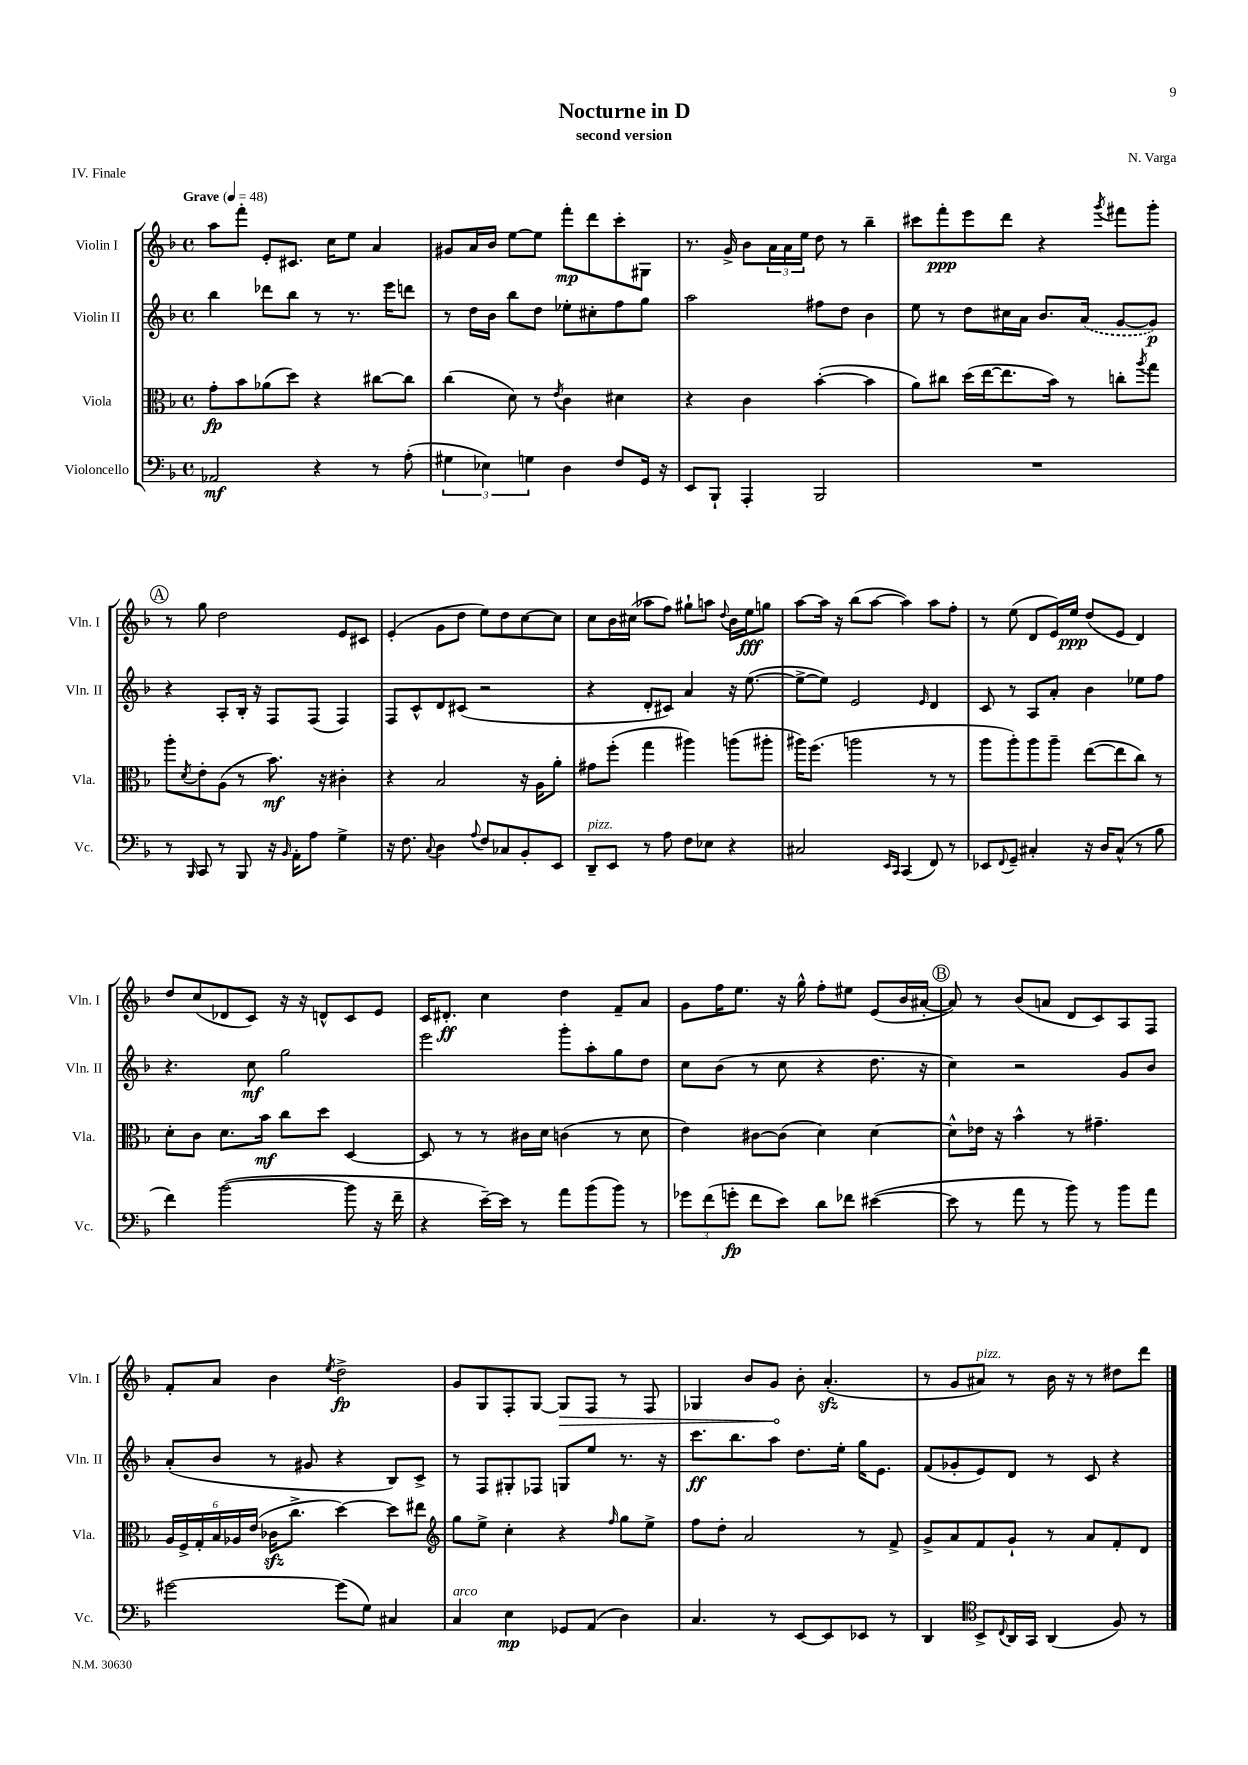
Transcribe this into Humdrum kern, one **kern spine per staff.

**kern	**dynam	**kern	**dynam	**kern	**dynam	**kern	**dynam
*part4	*part4	*part3	*part3	*part2	*part2	*part1	*part1
*staff4	*staff4	*staff3	*staff3	*staff2	*staff2	*staff1	*staff1
*I"Violoncello	*	*I"Viola	*	*I"Violin II	*	*I"Violin I	*
*I'Vc.	*	*I'Vla.	*	*I'Vln. II	*	*I'Vln. I	*
*clefF4	*	*clefC3	*	*clefG2	*	*clefG2	*
*k[b-]	*	*k[b-]	*	*k[b-]	*	*k[b-]	*
*M4/4	*	*M4/4	*	*M4/4	*	*M4/4	*
*met(c)	*	*met(c)	*	*met(c)	*	*met(c)	*
*MM48	*	*MM48	*	*MM48	*	*MM48	*
=1	=1	=1	=1	=1	=1	=1	=1
!	!	!	!	!	!	!LO:TX:a:B:t=Grave	!
2AA-X/	mf	8g'\L	fp	4bb-\	.	8aa\L	.
.	.	8b-\	.	.	.	8fff'\J	.
.	.	(8a-X\	.	8ddd-X\L	.	8e'/L	.
.	.	8dd\J)	.	8bb-\J	.	8.c#X/J	.
4r	.	4r	.	8r	.	.	.
.	.	.	.	.	.	16cc\KL	.
.	.	.	.	8.r	.	8ee\J	.
8r	.	[8cc#X\L	.	.	.	4a/	.
.	.	.	.	16eee\KL	.	.	.
(8A'\	.	8cc#\J]	.	8dddn\J	.	.	.
=2	=2	=2	=2	=2	=2	=2	=2
6G#X\	.	(4cc\	.	8r	.	8g#X/L	.
.	.	.	.	16dd\LL	.	16a/L	.
6E-X\)	.	.	.	.	.	.	.
.	.	.	.	16b-\JJ	.	16b-/JJ	.
.	.	8d\)	.	8bb-\L	.	[8ee\L	.
6Gn\	.	.	.	.	.	.	.
.	.	8r	.	8dd\J	.	8ee\J]	.
.	.	8qe/	.	.	.	.	.
4D\	.	4c\	.	8ee-X'\L	.	8fff'\L	mp
.	.	.	.	8cc#X'\	.	8ddd\	.
8F/L	.	4d#X\	.	8ff\	.	8ccc'\	.
16GG/Jk	.	.	.	8gg\J	.	8G#X\J	.
16r	.	.	.	.	.	.	.
=3	=3	=3	=3	=3	=3	=3	=3
8EE/L	.	4r	.	2aa\	.	8.r	.
8BBB-`/J	.	.	.	.	.	.	.
.	.	.	.	.	.	16g^/	.
4AAA'/	.	4c\	.	.	.	8b-\L	.
.	.	.	.	.	.	24a\L	.
.	.	.	.	.	.	24a\	.
.	.	.	.	.	.	24ee\JJ	.
2BBB-/	.	([4b-'\	.	8ff#X\L	.	8dd\	.
.	.	.	.	8dd\J	.	8r	.
.	.	4b-\]	.	4b-\	.	4bb-~\	.
=4	=4	=4	=4	=4	=4	=4	=4
1r	.	8a\L)	.	8ee\	.	8ccc#X\L	.
.	.	8cc#X\J	.	8r	.	8fff'\	ppp
.	.	(16dd\LL	.	8dd\L	.	8eee\	.
.	.	[16ee\J	.	.	.	.	.
.	.	8.ee\]	.	16cc#X\L	.	8ddd\J	.
.	.	.	.	16a\JJ	.	.	.
.	.	.	.	8.b-/L	.	4r	.
.	.	16b-\Jk)	.	.	.	.	.
.	.	8r	.	.	.	.	.
.	.	.	.	(16a/Jk	.	.	.
.	.	.	.	.	.	8qggg/	.
.	.	8ccn'\L	.	[8g/L	.	8fff#X\L	.
.	.	8qaa/	.	.	.	.	.
.	.	8gg\J	.	8g/J])	p	8ggg'\J	.
!!LO:LB:g=z
!!LO:REH:place=s1:t=A
=5	=5	=5	=5	=5	=5	=5	=5
8r	.	8aa'\L	.	4r	.	8r	.
16qqBBB-/	.	8qd/	.	.	.	.	.
8CC/	.	8e'\	.	.	.	8gg\	.
8r	.	(8A\J	.	8A'/L	.	2dd\	.
8BBB-/	.	8r	.	16B-'/Jk	.	.	.
.	.	.	.	16r	.	.	.
16r	.	8.b-\)	mf	8F/L	.	.	.
16qqBB-/	.	.	.	.	.	.	.
16AA'\KL	.	.	.	.	.	.	.
8A\J	.	.	.	(8F/J	.	.	.
.	.	16r	.	.	.	.	.
4G^\	.	4c#X'\	.	4F/)	.	8e/L	.
.	.	.	.	.	.	8c#X/J	.
=6	=6	=6	=6	=6	=6	=6	=6
16r	.	4r	.	8F/L	.	(4e'/	.
8.F\	.	.	.	.	.	.	.
.	.	.	.	8c^^/	.	.	.
8qqC/	.	.	.	.	.	.	.
4D\	.	2B-/	.	8d/	.	8g\L	.
.	.	.	.	(8c#X/J	.	8dd\J	.
8qqA/	.	.	.	.	.	.	.
8F/L	.	.	.	2r	.	8ee\L)	.
8C-X/	.	.	.	.	.	8dd\	.
8BB-'/	.	16r	.	.	.	[8cc\	.
.	.	16A\KL	.	.	.	.	.
8EE/J	.	8a'\J	.	.	.	8cc\J]	.
=7	=7	=7	=7	=7	=7	=7	=7
!LO:TX:a:i:t=pizz.	!	!	!	!	!	!	!
8DD~/L	.	8g#X\L	.	4r	.	8cc\L	.
8EE/J	.	(8ff'\J	.	.	.	16b-\L	.
.	.	.	.	.	.	(16cc#X\JJ	.
8r	.	4gg\	.	8d'/L	.	8aa-X\L	.
8A\	.	.	.	8c#X/J)	.	8ff\J)	.
8F\L	.	4aa#X\)	.	4a/	.	8gg#X`\L	.
8E-X\J	.	.	.	.	.	8aan\J	.
.	.	.	.	.	.	8qqdd/	.
4r	.	(8aan\L	.	16r	.	16b-\LL	.
.	.	.	.	([8.ee\	.	16ee\J	fff
.	.	8aa#X'\J	.	.	.	8ggn\J	.
=8	=8	=8	=8	=8	=8	=8	=8
2C#X/	.	16aa#X\KL)	.	8ee^\L_	.	[8aa\L	.
.	.	(8.ff\J	.	.	.	.	.
.	.	.	.	8ee\J])	.	16aa\Jk]	.
.	.	.	.	.	.	16r	.
.	.	2aan\	.	2e/	.	(8bb-\L	.
.	.	.	.	.	.	[8aa\J	.
16qqEE/LL	.	.	.	.	.	.	.
16qqCC/JJ	.	.	.	.	.	.	.
(4CC/	.	.	.	.	.	4aa\])	.
.	.	.	.	16qqe/	.	.	.
8FF/)	.	8r	.	4d/	.	8aa\L	.
8r	.	8r	.	.	.	8ff'\J	.
=9	=9	=9	=9	=9	=9	=9	=9
8EE-X/L	.	8aa\L	.	8c/	.	8r	.
8qqFF/	.	.	.	.	.	.	.
8GG~/J	.	8aa'\)	.	8r	.	(8ee\	.
4C#X'/	.	8aa\	.	8A/L	.	8d/L	.
.	.	8aa~\J	.	8a'/J	.	16e/L)	.
.	.	.	.	.	.	16ee/JJ	ppp
16r	.	([8ee\L	.	4b-\	.	(8dd/L	.
16D/KL	.	.	.	.	.	.	.
(8C#^^/J	.	8ee\]	.	.	.	8e/J	.
8r	.	8cc\J)	.	8ee-X\L	.	4d/)	.
8B-\	.	8r	.	8ff\J	.	.	.
!!LO:LB:g=z
=10	=10	=10	=10	=10	=10	=10	=10
4f\)	.	8d'\L	.	4.r	.	8dd/L	.
.	.	8c\J	.	.	.	(8cc/	.
([2b-\	.	8.d\L	.	.	.	8d-X/	.
.	.	.	.	8cc\	mf	8c/J)	.
.	.	16b-\Jk	mf	.	.	.	.
.	.	8cc\L	.	2gg\	.	16r	.
.	.	.	.	.	.	16r	.
.	.	8dd\J	.	.	.	8dn^^/L	.
8b-\]	.	[4D/	.	.	.	8c/	.
16r	.	.	.	.	.	8e/J	.
16f~\	.	.	.	.	.	.	.
=11	=11	=11	=11	=11	=11	=11	=11
4r	.	8D/]	.	2eee\	.	16c/KL	.
.	.	.	.	.	.	8.d#X'/J	ff
.	.	8r	.	.	.	.	.
[16e~\LL)	.	8r	.	.	.	4cc\	.
16e\JJ]	.	.	.	.	.	.	.
8r	.	16c#X\LL	.	.	.	.	.
.	.	16d\JJ	.	.	.	.	.
8a\L	.	(4cn\	.	8ggg'\L	.	4dd\	.
(8b-\	.	.	.	8aa'\	.	.	.
8b-\J)	.	8r	.	8gg\	.	8f~/L	.
8r	.	8d\	.	8dd\J	.	8a/J	.
=12	=12	=12	=12	=12	=12	=12	=12
12g-X\L	.	4e\)	.	8cc\L	.	8g\L	.
(12f\	.	.	.	.	.	.	.
.	.	.	.	(8b-\J	.	16ff\K	.
12gn'\J	fp	.	.	.	.	.	.
.	.	.	.	.	.	8.ee\J	.
8f\L	.	[8c#X\L	.	8r	.	.	.
8e\J)	.	(8c#\J]	.	8cc\	.	16r	.
.	.	.	.	.	.	16gg^^\	.
8d\L	.	4d\)	.	4r	.	8ff'\L	.
8f-X\J	.	.	.	.	.	8ee#X\J	.
([4e#X\	.	[4d\	.	8.dd\	.	(8e/L	.
.	.	.	.	.	.	16b-/L	.
.	.	.	.	16r	.	[16a#X'/JJ	.
!!LO:REH:place=s1:t=B
=13	=13	=13	=13	=13	=13	=13	=13
8e#\]	.	8d^^\L]	.	4cc\)	.	8a#/])	.
8r	.	16e-X\Jk	.	.	.	8r	.
.	.	16r	.	.	.	.	.
8a\	.	4b-^^\	.	2r	.	(8b-/L	.
8r	.	.	.	.	.	8an/J	.
8b-\)	.	8r	.	.	.	8d/L	.
8r	.	4.g#X~\	.	.	.	8c/)	.
8b-\L	.	.	.	8g/L	.	8A/	.
8a\J	.	.	.	8b-/J	.	8F/J	.
!!LO:LB:g=z
=14	=14	=14	=14	=14	=14	=14	=14
[2g#X\	.	24A/LL	.	(8a'/L	.	8f'/L	.
.	.	24F^/	.	.	.	.	.
.	.	24G'/	.	.	.	.	.
.	.	24B-/	.	8b-/J	.	8a/J	.
.	.	24A-X/	.	.	.	.	.
.	.	(24e/JJ	.	.	.	.	.
.	.	16c-Xzz\KL	.	8r	.	4b-\	.
.	.	8.cc^\J	.	.	.	.	.
.	.	.	.	8g#X/	.	.	.
.	.	.	.	.	.	8qee/	.
(8g#\L]	.	[4dd\)	.	4r	.	2dd^\	fp
8G\J)	.	.	.	.	.	.	.
4C#X/	.	8dd\L]	.	8B-/L)	.	.	.
.	.	8ee#X\J	.	8c^/J	.	.	.
=15	=15	=15	=15	=15	=15	=15	=15
*	*	*clefG2	*	*	*	*	*
!LO:TX:a:i:t=arco	!	!	!	!	!	!	!
4C/	.	8gg\L	.	8r	.	8g/L	.
.	.	8ee^\J	.	8F/L	.	8G/	.
4E\	mp	4cc'\	.	8G#X'/	.	8F'/	.
.	.	.	.	8F-X/J	.	[8G/J	.
!	!	!	!	!	!	!	!LO:HP:b
8GG-X/L	.	4r	.	8Gn/L	.	8G/L]	>
(8AA/J	.	.	.	8ee/J	.	8F/J	.
.	.	16qqff/	.	.	.	.	.
4D\)	.	8gg\L	.	8.r	.	8r	.
.	.	8ee^\J	.	.	.	8F/	.
.	.	.	.	16r	.	.	.
=16	=16	=16	=16	=16	=16	=16	=16
4.C/	.	8ff\L	.	8.ccc\L	ff	4G-X/	.
.	.	8dd'\J	.	.	.	.	.
.	.	.	.	8.bb-\	.	.	.
.	.	2a/	.	.	.	8b-/L	.
8r	.	.	.	8aa\J	.	8g/J	.
[8EE/L	.	.	.	8.dd\L	.	8b-'\	]
8EE/]	.	.	.	.	.	(4.azz'/	.
.	.	.	.	16ee'\Jk	.	.	.
8EE-X/J	.	8r	.	16gg\KL	.	.	.
.	.	.	.	8.e\J	.	.	.
8r	.	8f^/	.	.	.	.	.
=17	=17	=17	=17	=17	=17	=17	=17
4DD/	.	8g^/L	.	(8f/L	.	8r	.
.	.	8a/	.	8g-X'/	.	8g/L	.
*clefC4	*	*	*	*	*	*	*
!	!	!	!	!	!	!LO:TX:a:i:t=pizz.	!
8BB-^/L	.	8f/	.	8e/)	.	8a#X/J)	.
8qqC/	.	.	.	.	.	.	.
16AA/L	.	8g`/J	.	8d/J	.	8r	.
16GG/JJ	.	.	.	.	.	.	.
(4AA/	.	8r	.	8r	.	16b-\	.
.	.	.	.	.	.	16r	.
.	.	8a/L	.	8c/	.	8r	.
8F/)	.	8f'/	.	4r	.	8dd#X\L	.
8r	.	8d/J	.	.	.	8ddd\J	.
==	==	==	==	==	==	==	==
*-	*-	*-	*-	*-	*-	*-	*-
